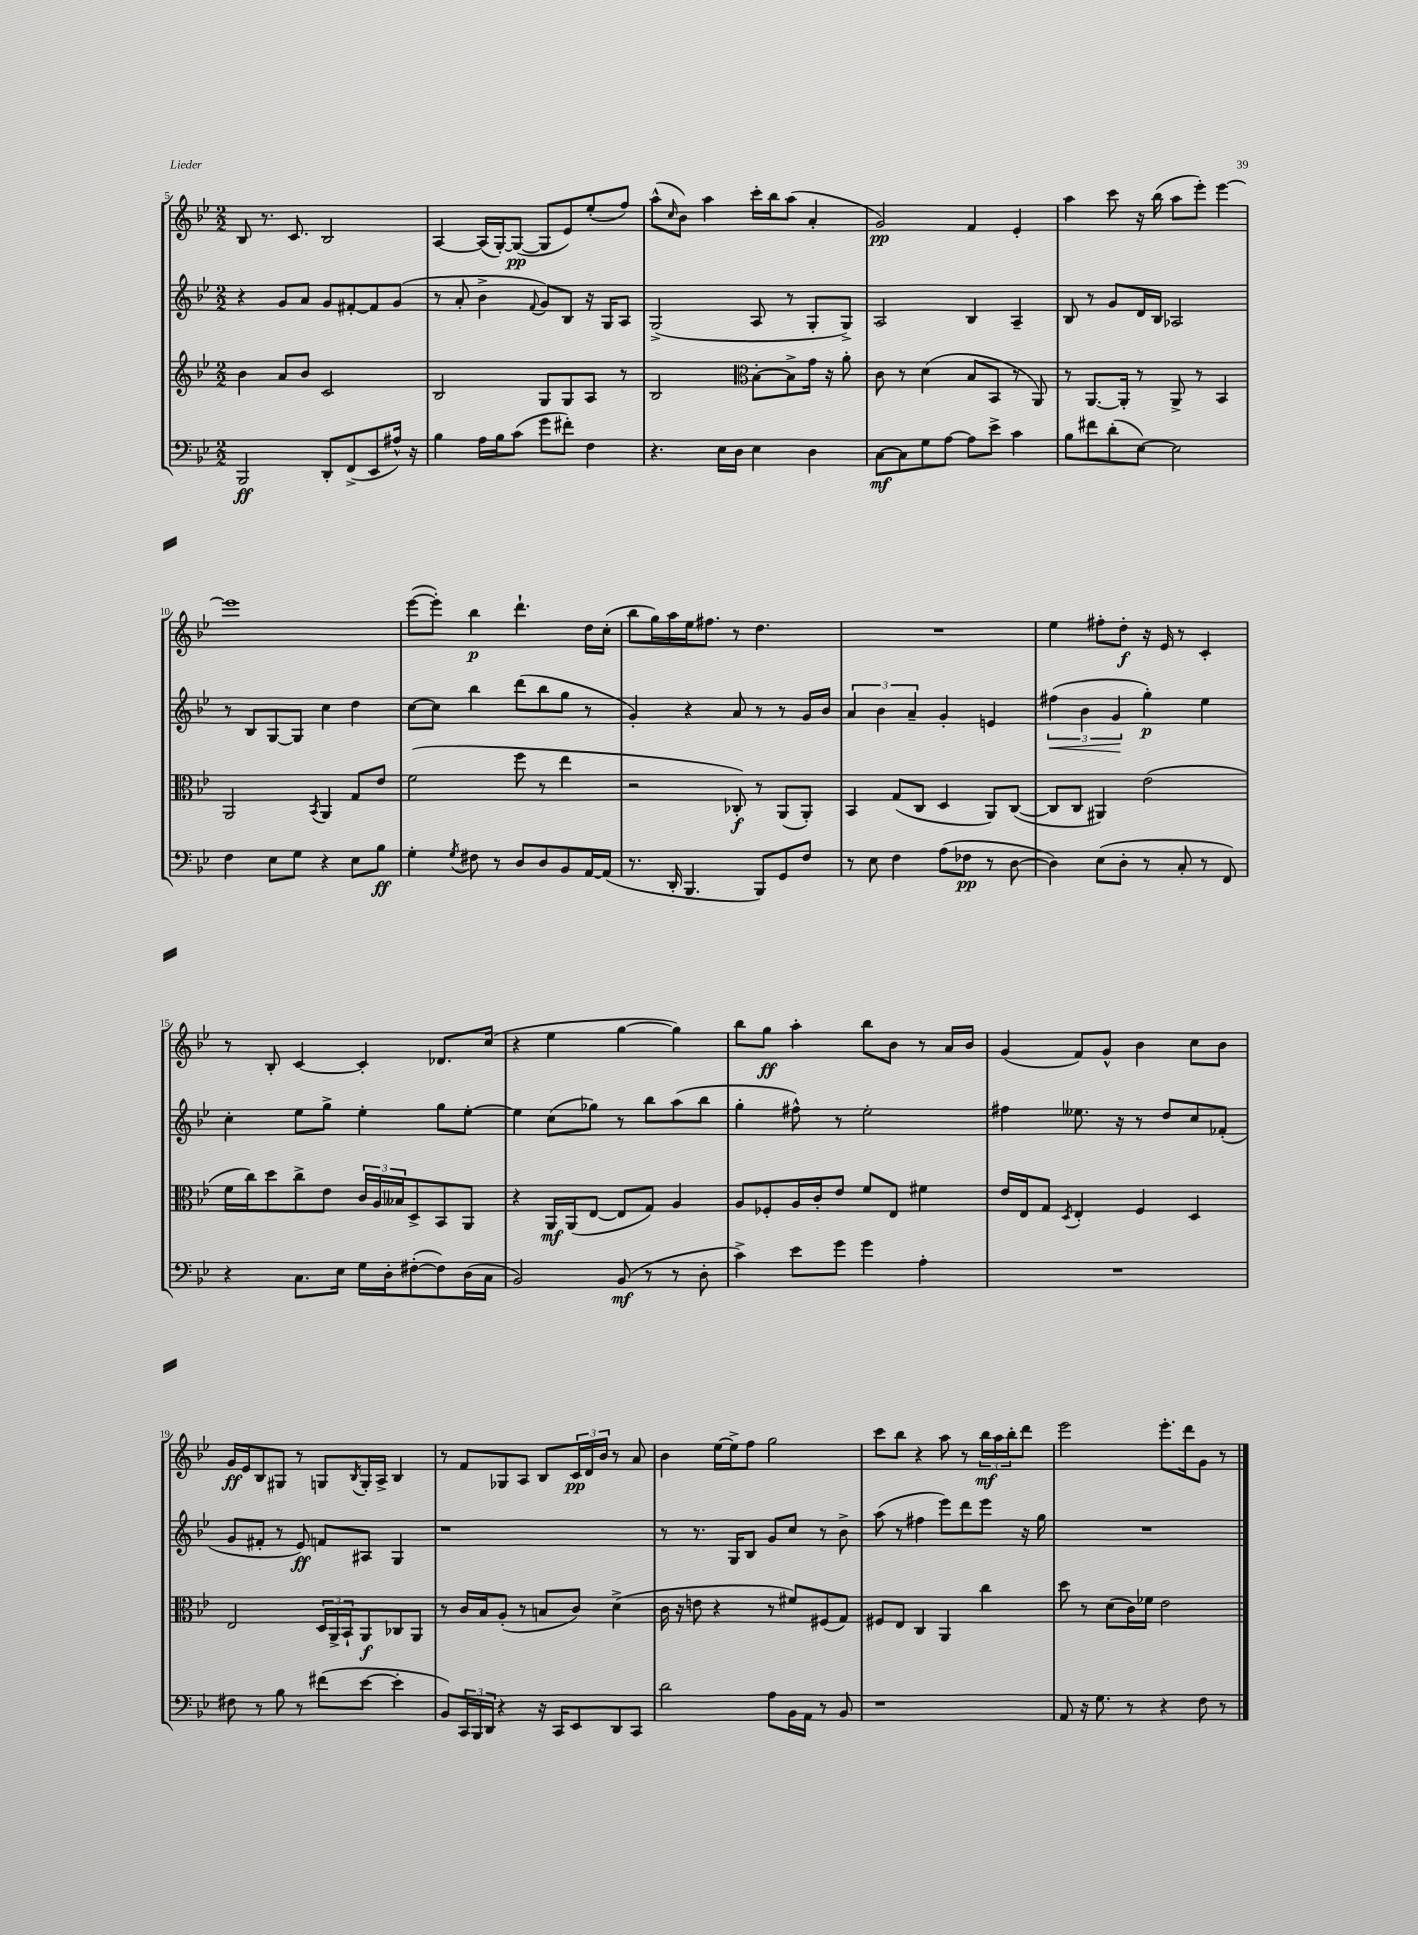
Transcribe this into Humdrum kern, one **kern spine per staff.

**kern	**kern	**kern	**kern
*staff4	*staff3	*staff2	*staff1
*clefF4	*clefG2	*clefG2	*clefG2
*k[b-e-]	*k[b-e-]	*k[b-e-]	*k[b-e-]
*M2/2	*M2/2	*M2/2	*M2/2
2BBB-	4b-	4r	8B-
.	.	.	8.r
.	8a	8g	.
.	.	.	8.c
.	8b-	8a	.
8DD'	2c	8g	2B-
(8FF^	.	[8f#'	.
8EE-	.	8f#]	.
16A#^^)	.	(8g	.
16r	.	.	.
=	=	=	=
4B-	2B-	8r	[4A
.	.	8a'	.
16A	.	4b-^	(16A]
16B-	.	.	[16G')
(8c	.	.	(8G_
.	.	8qqf	.
8g	8G	8g)	8G]
8f#')	8G	8B-	8e-)
4F	8A	16r	(8ee-'
.	.	16G	.
.	8r	8A	8ff)
=	=	=	=
4.r	2B-	(2G^	(8aa^^
.	.	.	16qqcc
.	.	.	8b-)
.	.	.	4aa
16E-	.	.	.
16D	.	.	.
*	*clefC3	*	*
4E-	[8B-'	8A	16ccc'
.	.	.	16bb-
.	8B-^]	8r	(8aa
4D	16g	8G'	4a'
.	16r	.	.
.	8a'	8G^)	.
=	=	=	=
[8C	8c	2A	2g)
8C]	8r	.	.
8G	(4d	.	.
[8A	.	.	.
8A]	8B-	4B-	4f
8e-^	8BB-	.	.
4c	8r	4A~	4e-'
.	8AA)	.	.
=	=	=	=
8B-	8r	8B-	4aa
8f#	[8.AA	8r	.
(8d'	.	8g	8ccc
.	16AA']	.	.
[8E-)	8r	16d	16r
.	.	16B-	(16bb-
2E-]	8AA^	2A-	8aa
.	8r	.	8eee-')
.	4BB-	.	[4eee-
=	=	=	=
4F	2AA	8r	1eee-]
.	.	8B-	.
8E-	.	[8G	.
8G	.	8G]	.
.	8qBB-	.	.
4r	4AA	4cc	.
8E-	8G	4dd	.
8B-	8e-	.	.
=	=	=	=
4G'	(2f	[8cc	([8eee-
.	.	8cc]	8eee-'])
8qG	.	.	.
8F#	.	4bb-	4bb-
8r	.	.	.
8D	8ff	(8ddd	4.ddd`
8D	8r	8bb-	.
8BB-	4ee-	8gg	.
[16AA	.	8r	16dd
(16AA]	.	.	(16cc'
=	=	=	=
8.r	2r	4g')	8bb-
.	.	.	16gg)
16DD'	.	.	16aa
4.BBB-	.	4r	16ee-
.	.	.	8.ff#
.	8C-')	8a	8r
8BBB-)	8r	8r	4.dd
8GG	(8AA	8r	.
8F	8AA')	16g	.
.	.	16b-	.
=	=	=	=
8r	4BB-	6a	1r
8E-	.	.	.
.	.	6b-	.
4F	(8G	.	.
.	.	6a~	.
.	8C	.	.
(8A	4D	4g'	.
8F-	.	.	.
8r	8AA)	4e	.
[8D	([8C	.	.
=	=	=	=
4D])	8C]	(6ff#	4ee-
.	8C	.	.
.	.	6b-	.
(8E-	4AA#)	.	8ff#'
.	.	6g	.
8D'	.	.	8dd'
8r	(2e-	4gg')	16r
.	.	.	16e-
8C'	.	.	8r
8r	.	4ee-	4c'
8FF)	.	.	.
=	=	=	=
4r	16f	4cc'	8r
.	16cc)	.	.
.	8dd	.	8B-'
8.C	8cc^	8ee-	[4c
.	8e-	8gg^	.
16E-	.	.	.
16G	24c	4ee-'	4c']
.	24A	.	.
16D'	.	.	.
.	24B--	.	.
([8F#'	8D^	.	.
8F#])	8BB-	8gg	8.d-
(16D	8AA	[8ee-'	.
16C	.	.	(16cc
=	=	=	=
2BB-)	4r	4ee-]	4r
.	16AA	(8cc	4ee-
.	(16AA	.	.
.	[8E-	8gg-)	.
(8BB-	8E-]	8r	[4gg
8r	8G)	8bb-	.
8r	4A	(8aa	4gg])
8D'	.	8bb-	.
=	=	=	=
4c^)	8A	4gg'	8bb-
.	8F-'	.	8gg
8e-	16A	8ff#^^)	4aa'
.	16c'	.	.
8g	8e-	8r	.
4g	8f	2ee-'	8bb-
.	8E-	.	8b-
4A'	4f#	.	8r
.	.	.	16a
.	.	.	16b-
=	=	=	=
1r	16e-	4ff#	(4g
.	16E-	.	.
.	8G	.	.
.	8qD	.	.
.	4E-'	8.ee--	8f)
.	.	.	8g^^
.	.	16r	.
.	4F	8r	4b-
.	.	8dd	.
.	4D	8cc	8cc
.	.	(8f-'	8b-
=	=	=	=
8F#	2E-	8g	16g
.	.	.	16e-
8r	.	8f#'	8B-
8B-	.	8r	8G#
8r	.	8e-)	8r
(8f#	24D	8f	8G
.	24AA^	.	.
.	24BB-`	.	.
.	.	.	8qB-
[8e-	8AA	8A#	16G'
.	.	.	16A^
4e-']	8C-	4G	4B-
.	8AA	.	.
=	=	=	=
8BB-)	8r	1r	8r
24CC	16c	.	8f
24BBB-	.	.	.
.	16B-	.	.
24DD	.	.	.
4r	(8A'	.	8G-
.	8r	.	8A
16r	8B	.	8B-
16CC	.	.	.
8EE-	8c)	.	24c
.	.	.	24d
.	.	.	24b-
8DD	(4d^	.	8r
8CC	.	.	8a
=	=	=	=
2d	16c	8r	4b-
.	16r	.	.
.	8e	8.r	.
.	4r	.	[16ee-
.	.	16G	16ee-^]
.	.	8B-	8ff
8A	8r	8g	2gg
16BB-	8f#)	8cc	.
16AA	.	.	.
8r	(8F#	8r	.
8BB-	8G)	8b-^	.
=	=	=	=
1r	8F#	(8aa	8ccc
.	8E-	8r	8bb-
.	4C	4ff#	4r
.	4AA	8eee-)	8aa
.	.	8ddd	8r
.	4cc	8eee-	24bb-
.	.	.	24aa
.	.	.	24bb-'
.	.	16r	8ddd
.	.	16gg	.
=	=	=	=
8AA	8dd	1r	2eee-
16r	8r	.	.
8.G	.	.	.
.	(8d	.	.
8r	16c)	.	.
.	16f-	.	.
4r	2e-	.	8.eee-'
.	.	.	16ddd
8F	.	.	8g
8r	.	.	8r
==	==	==	==
*-	*-	*-	*-
